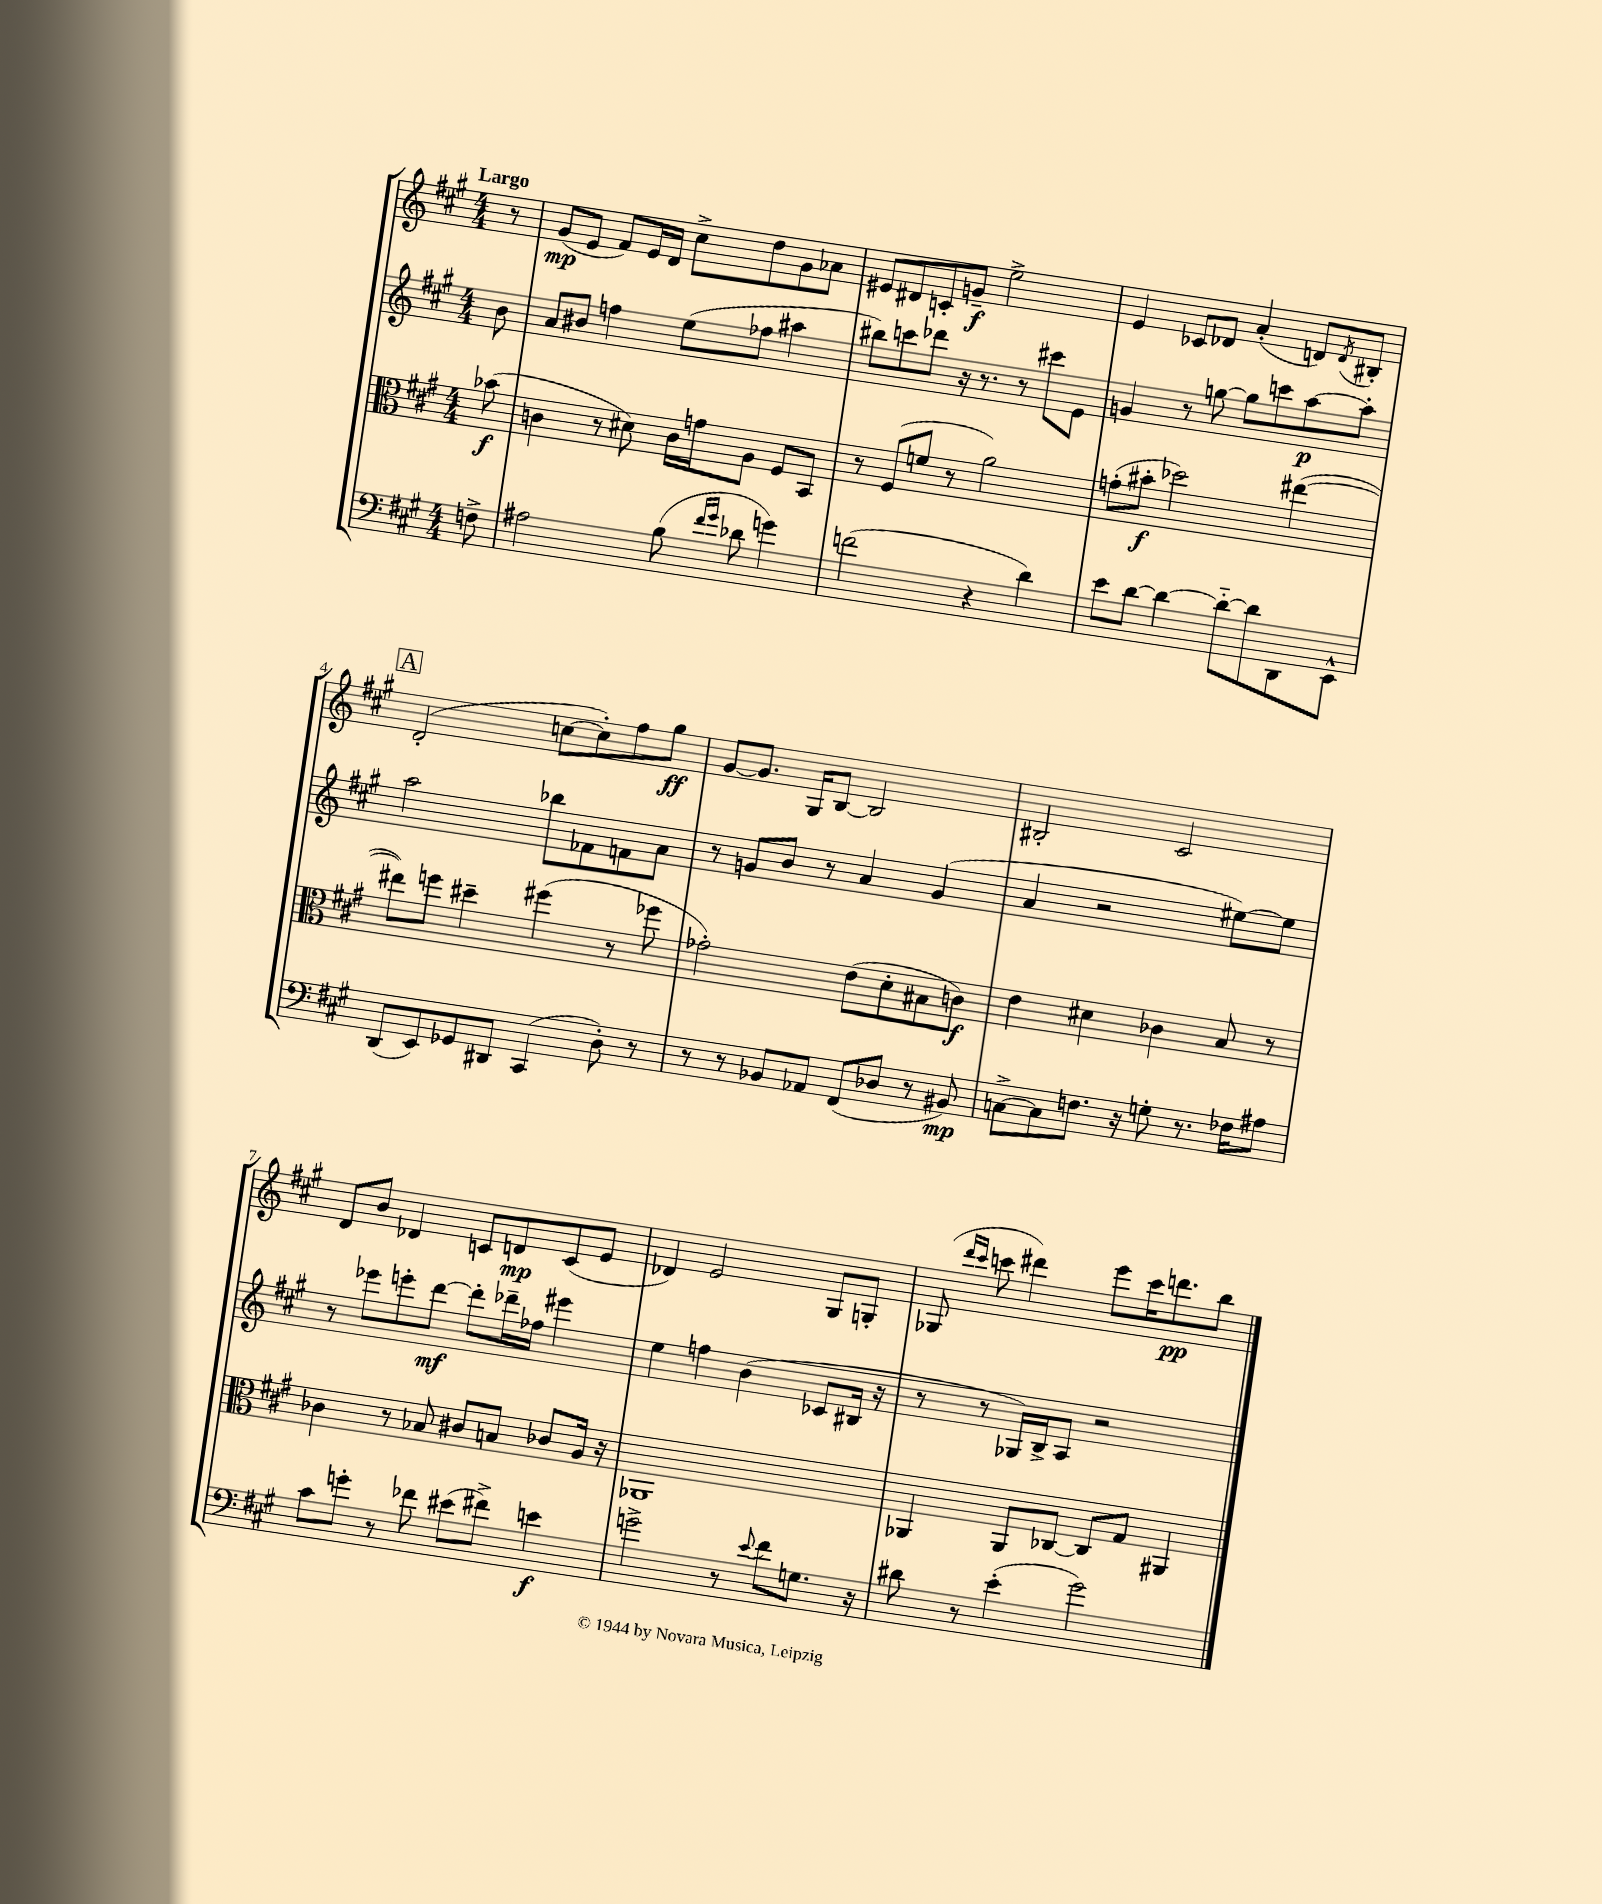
<<
\new StaffGroup <<
\new Staff = "s0" {
    \clef treble \key a \major \numericTimeSignature \time 4/4 \partial 8 \tempo "Largo"
    r8 |
    gis'8\mp( e'8 fis'8) e'16 d'16 cis''8-> d''8 gis'8 aes'8 |
    eis'8 dis'8 c'8-. g'8--\f e''2-> |
    e'4 ces'8 des'8 a'4-.( d'8) \acciaccatura { d'8 } bis8-. |
    \mark \markup { \box "A" } d'2-.( c''8~ c''8-.) fis''8 gis''8\ff |
    gis'8~ gis'8. gis16 b8~ b2 |
    bis2-. cis'2 |
    d'8 b'8 des'4 c'8 d'8\mp c'8( e'8 |
    des'4) e'2 gis8 g8-. |
    ges8( \grace { d'''16 cis'''16 } c'''8 dis'''4) e'''8 c'''16 d'''8.\pp b''8 \bar "|." |
}
\new Staff = "s1" {
    \clef treble \key a \major \numericTimeSignature \time 4/4 \partial 8
    b'8 |
    a'8 bis'8 f''4 e''8( fes''8 ais''4 |
    bis''8) c'''8 des'''8 r16 r8. r8 cis'''8 e'8 |
    g'4 r8 g''8~ g''8 c'''8 a''8~\p a''8-. |
    \mark \markup { \box "A" } a''2 bes''8 fes'8 f'8 a'8 |
    r8 g'8 b'8 r8 a'4 g'4( |
    a'4 r2 eis''8~) eis''8 |
    r8 ees'''8 e'''8-. d'''8~\mf d'''8-. des'''16-- fes''16 eis'''4 |
    e''4 f''4 b'4( ces'8 bis16 r16 |
    r8 r8 ges16) b16-> a8 r2 \bar "|." |
}
\new Staff = "s2" {
    \clef alto \key a \major \numericTimeSignature \time 4/4 \partial 8
    bes'8\f( |
    c'4 r8 dis'8) c'16 g'16 a8 fis8 b,8 |
    r8 fis8( f'8 r8 a'2) |
    g'8-.( bis'8-.\f des''2) eis''4~( |
    \mark \markup { \box "A" } eis''8) f''8 dis''4-- fis''4( r8 fes''8 |
    ges'2-.) e'8( d'8-. bis8 c'8\f) |
    e'4 dis'4 ces'4 b8 r8 |
    ces'4 r8 bes8 cis'8 b8 ces'8 a16 r16 |
    aes,1 |
    aes,4 aes,8 ces8~ ces8 gis8 ais,4 \bar "|." |
}
\new Staff = "s3" {
    \clef bass \key a \major \numericTimeSignature \time 4/4 \partial 8
    f8-> |
    ais2 b8( \grace { fis'16 gis'16 } des'8 g'4) |
    f'2( r4 d'4) |
    e'8 d'8~ d'4~ d'8~-_ d'8 d,8 e,8-^ |
    \mark \markup { \box "A" } d,8( e,8) ges,8 dis,8 cis,4( d8-.) r8 |
    r8 r8 bes,8 aes,8 fis,8( des8 r8 bis,8\mp) |
    c8~-> c8 f8. r16 g8-. r8. fes16 ais8 |
    cis'8 g'8-. r8 fes'8 eis'8( fis'8->) e'4\f |
    g'2-> r8 \appoggiatura { e'8 } fis'8 g8. r16 |
    dis'8 r8 e'4-.( gis'2) \bar "|." |
}
>>
>>
